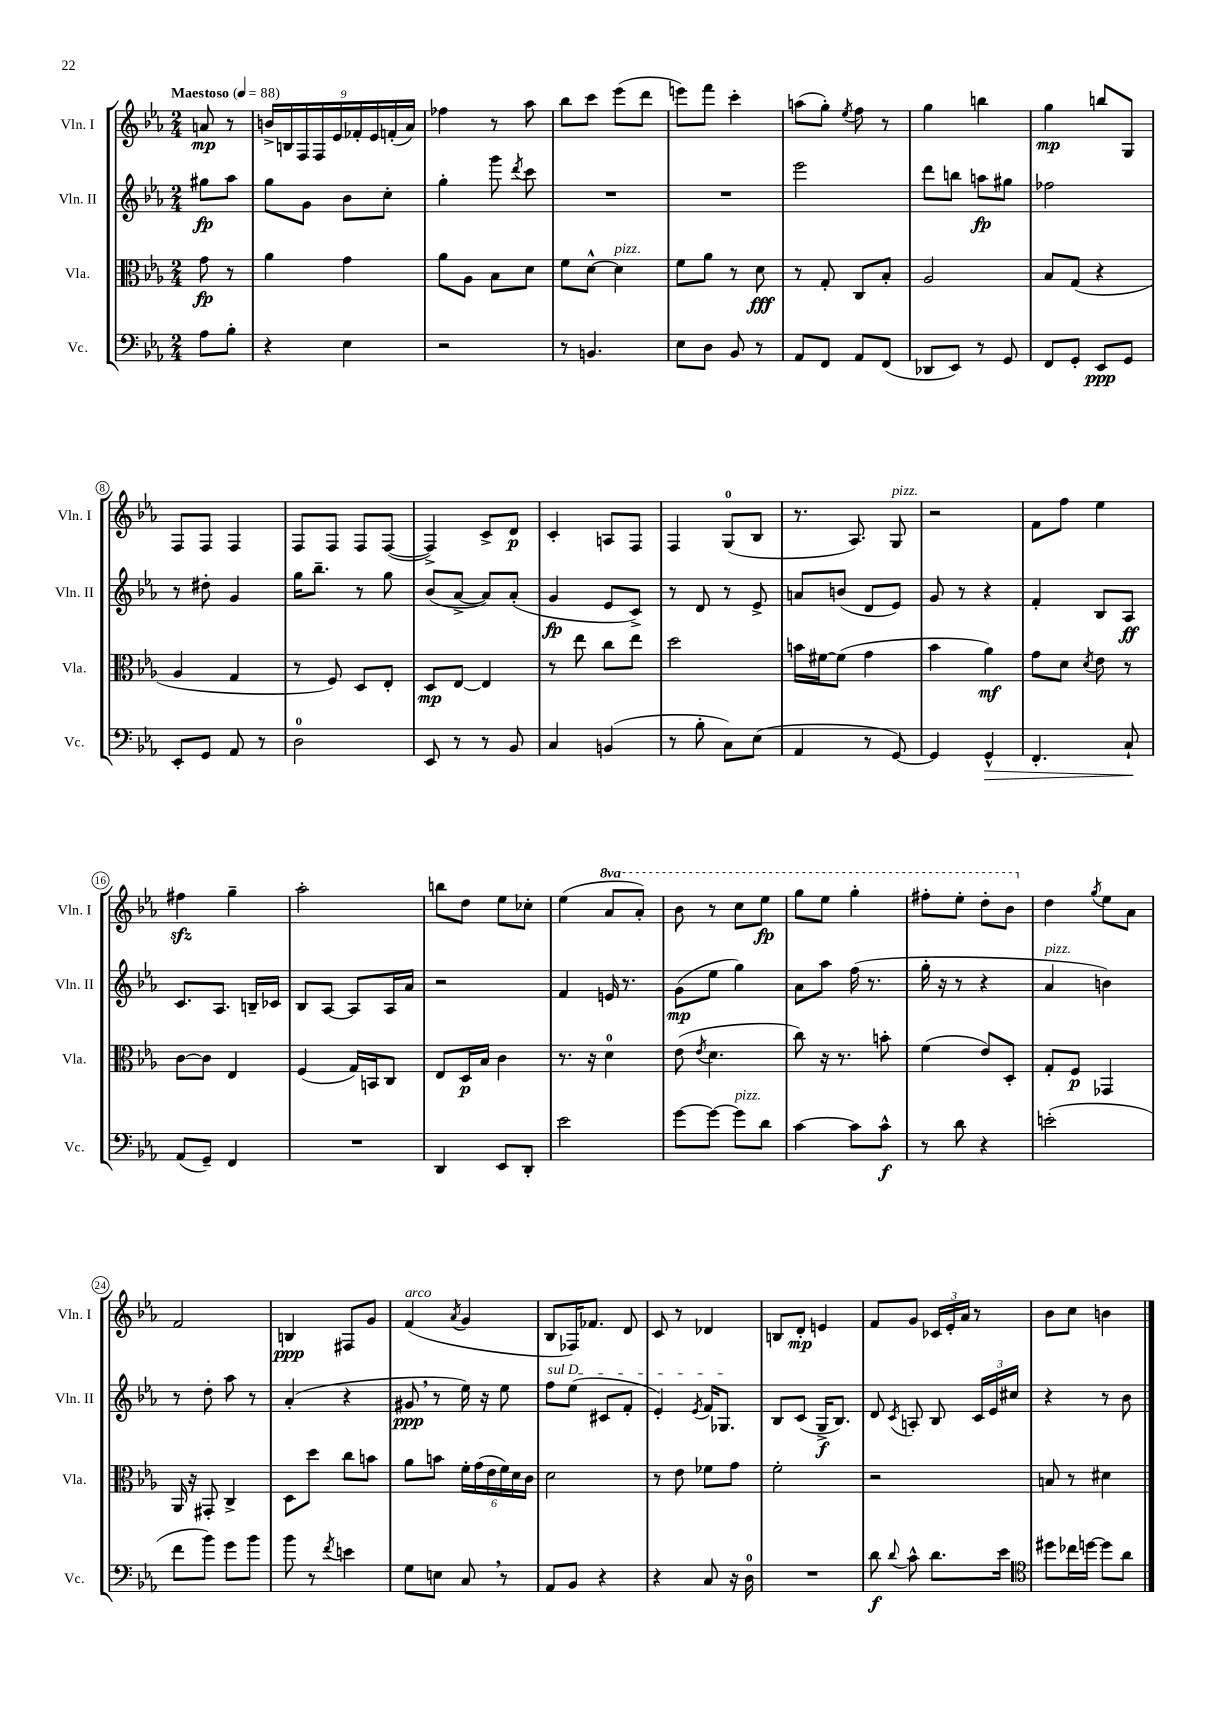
<<
\new StaffGroup <<
\new Staff = "s0" \with { instrumentName = "Vln. I" shortInstrumentName = "Vln. I" } {
    \clef treble \key ees \major \numericTimeSignature \time 2/4 \set Staff.ottavationMarkups = #ottavation-simple-ordinals \partial 4 \tempo "Maestoso" 4 = 88
    \autoBeamOff a'8\mp r8 |
    \tuplet 9/8 { b'16[-> b16 f16 f16 ees'16 fes'16-. ees'16 f'16-.( aes'16]) } |
    fes''4 r8 aes''8 |
    bes''8[ c'''8] ees'''8[( d'''8] |
    e'''8[) f'''8] c'''4-. |
    a''8[( g''8]-.) \acciaccatura { ees''8 } f''8 r8 |
    g''4 b''4 |
    g''4\mp b''8[ g8] |
    f8[ f8] f4 |
    f8[ f8] f8[ f8]~( |
    f4->) c'8[-> d'8]\p |
    c'4-. a8[ f8] |
    f4 g8[-0( bes8] |
    r8. aes8.) g8^\markup { \italic "pizz." } |
    r2 |
    f'8[ f''8] ees''4 |
    fis''4\sfz g''4-- |
    aes''2-. |
    b''8[ d''8] ees''8[ ces''8]-. |
    ees''4( \ottava #1 aes''8[ aes''8]-.) |
    bes''8 r8 c'''8[ ees'''8]\fp |
    g'''8[ ees'''8] g'''4-. |
    fis'''8[-. ees'''8]-. d'''8[-. bes''8] \ottava #0 |
    d''4 \acciaccatura { g''8 } ees''8[ aes'8] |
    f'2 |
    b4\ppp fis8[ g'8] |
    f'4^\markup { \italic "arco" }( \acciaccatura { aes'8 } g'4 |
    bes8[ fes16) fes'8.] d'8 |
    c'8 r8 des'4 |
    b8[ d'8]-.\mp e'4 |
    f'8[ g'8] \tuplet 3/2 { ces'16[ ees'16-. aes'16] } r8 |
    bes'8[ c''8] b'4 \bar "|." |
}
\new Staff = "s1" \with { instrumentName = "Vln. II" shortInstrumentName = "Vln. II" } {
    \clef treble \key ees \major \numericTimeSignature \time 2/4 \partial 4
    \autoBeamOff gis''8[\fp aes''8] |
    g''8[ g'8] bes'8[ c''8]-. |
    g''4-. g'''8 \acciaccatura { d'''8 } c'''8 |
    R2 |
    R2 |
    ees'''2 |
    d'''8[ b''8] a''8[\fp gis''8] |
    fes''2 |
    r8 dis''8-. g'4 |
    g''16[ bes''8.]-- r8 g''8 |
    bes'8[( aes'8]~-> aes'8[) aes'8]-.( |
    g'4\fp ees'8[ c'8]->) |
    r8 d'8 r8 ees'8-> |
    a'8[ b'8]( d'8[ ees'8]) |
    g'8 r8 r4 |
    f'4-. bes8[ aes8]\ff |
    c'8.[ aes8.] b16[-- ces'16] |
    bes8[ aes8]~ aes8[ aes16 aes'16] |
    r2 |
    f'4 e'16 r8. |
    g'8[\mp( ees''8] g''4) |
    aes'8[ aes''8] f''16( r8. |
    g''16-. r16 r8 r4 |
    aes'4^\markup { \italic "pizz." } b'4) |
    r8 d''8-. aes''8 r8 |
    aes'4-.( r4 |
    gis'8\ppp \breathe r8 ees''16) r16 ees''8 |
    \once \override TextSpanner.bound-details.left.text = \markup { \italic "sul D" } f''8[\startTextSpan ees''8]( cis'8[ f'8]-. |
    ees'4-.) \acciaccatura { ees'8 } f'16[ ges8.]\stopTextSpan |
    bes8[ c'8]( g16[->\f bes8.]) |
    d'8 \acciaccatura { c'8 } a8-. bes8 \tuplet 3/2 { c'16[ ees'16 cis''16] } |
    r4 r8 bes'8 \bar "|." |
}
\new Staff = "s2" \with { instrumentName = "Vla." shortInstrumentName = "Vla." } {
    \clef alto \key ees \major \numericTimeSignature \time 2/4 \partial 4
    \autoBeamOff g'8\fp r8 |
    aes'4 g'4 |
    aes'8[ aes8] bes8[ d'8] |
    f'8[ d'8]~-^ d'4^\markup { \italic "pizz." } |
    f'8[ aes'8] r8 d'8\fff |
    r8 g8-. c8[ bes8]-. |
    aes2 |
    bes8[ g8]( r4 |
    aes4 g4 |
    r8 f8) d8[ ees8]-. |
    d8[\mp ees8]~ ees4 |
    r8 ees''8 c''8[ ees''8] |
    d''2 |
    b'16[ fis'16~ fis'8]( g'4 |
    bes'4 aes'4\mf) |
    g'8[ d'8] \acciaccatura { d'8 } ees'8 r8 |
    c'8[~ c'8] ees4 |
    f4( g16[) b,16 c8] |
    ees8[ d16\p bes16] c'4 |
    r8. r16 d'4-0 |
    ees'8( \acciaccatura { ees'8 } d'4. |
    c''8) r16 r8. b'8-. |
    f'4( ees'8[) d8]-. |
    g8[-. f8]\p ges,4 |
    aes,16 r16 gis,8-. c4-> |
    d8[ d''8] c''8[ b'8] |
    aes'8[ b'8] \tuplet 6/4 { f'16[-. g'16( ees'16 f'16) d'16 c'16] } |
    d'2 |
    r8 ees'8 fes'8[ g'8] |
    f'2-. |
    r2 |
    b8 r8 dis'4 \bar "|." |
}
\new Staff = "s3" \with { instrumentName = "Vc." shortInstrumentName = "Vc." } {
    \clef bass \key ees \major \numericTimeSignature \time 2/4 \partial 4
    \autoBeamOff aes8[ bes8]-. |
    r4 ees4 |
    r2 |
    r8 b,4. |
    ees8[ d8] bes,8 r8 |
    aes,8[ f,8] aes,8[ f,8]( |
    des,8[ ees,8]) r8 g,8 |
    f,8[ g,8]-. ees,8[\ppp g,8] |
    ees,8[-. g,8] aes,8 r8 |
    d2-0 |
    ees,8 r8 r8 bes,8 |
    c4 b,4( |
    r8 bes8-. c8[) ees8]( |
    aes,4 r8 g,8~) |
    g,4 g,4-^\> |
    f,4.-. c8-!\! |
    aes,8[( g,8]--) f,4 |
    R2 |
    d,4 ees,8[ d,8]-. |
    ees'2 |
    g'8[~ g'8]~ g'8[^\markup { \italic "pizz." } d'8] |
    c'4~ c'8[ c'8]-^\f |
    r8 d'8 r4 |
    e'2-.( |
    f'8[ bes'8]) g'8[ bes'8] |
    bes'8 r8 \acciaccatura { f'8 } e'4 |
    g8[ e8] c8 \breathe r8 |
    aes,8[ bes,8] r4 |
    r4 c8 r16 d16-0 |
    R2 |
    d'8\f \appoggiatura { d'8 } c'8-^ d'8.[ ees'16] |
    \clef tenor dis''8[ ces''16 d''16]~ d''8[ aes'8] \bar "|." |
}
>>
>>
\layout { \context { \Score \override BarNumber.stencil = #(make-stencil-circler 0.1 0.3 ly:text-interface::print) } }
